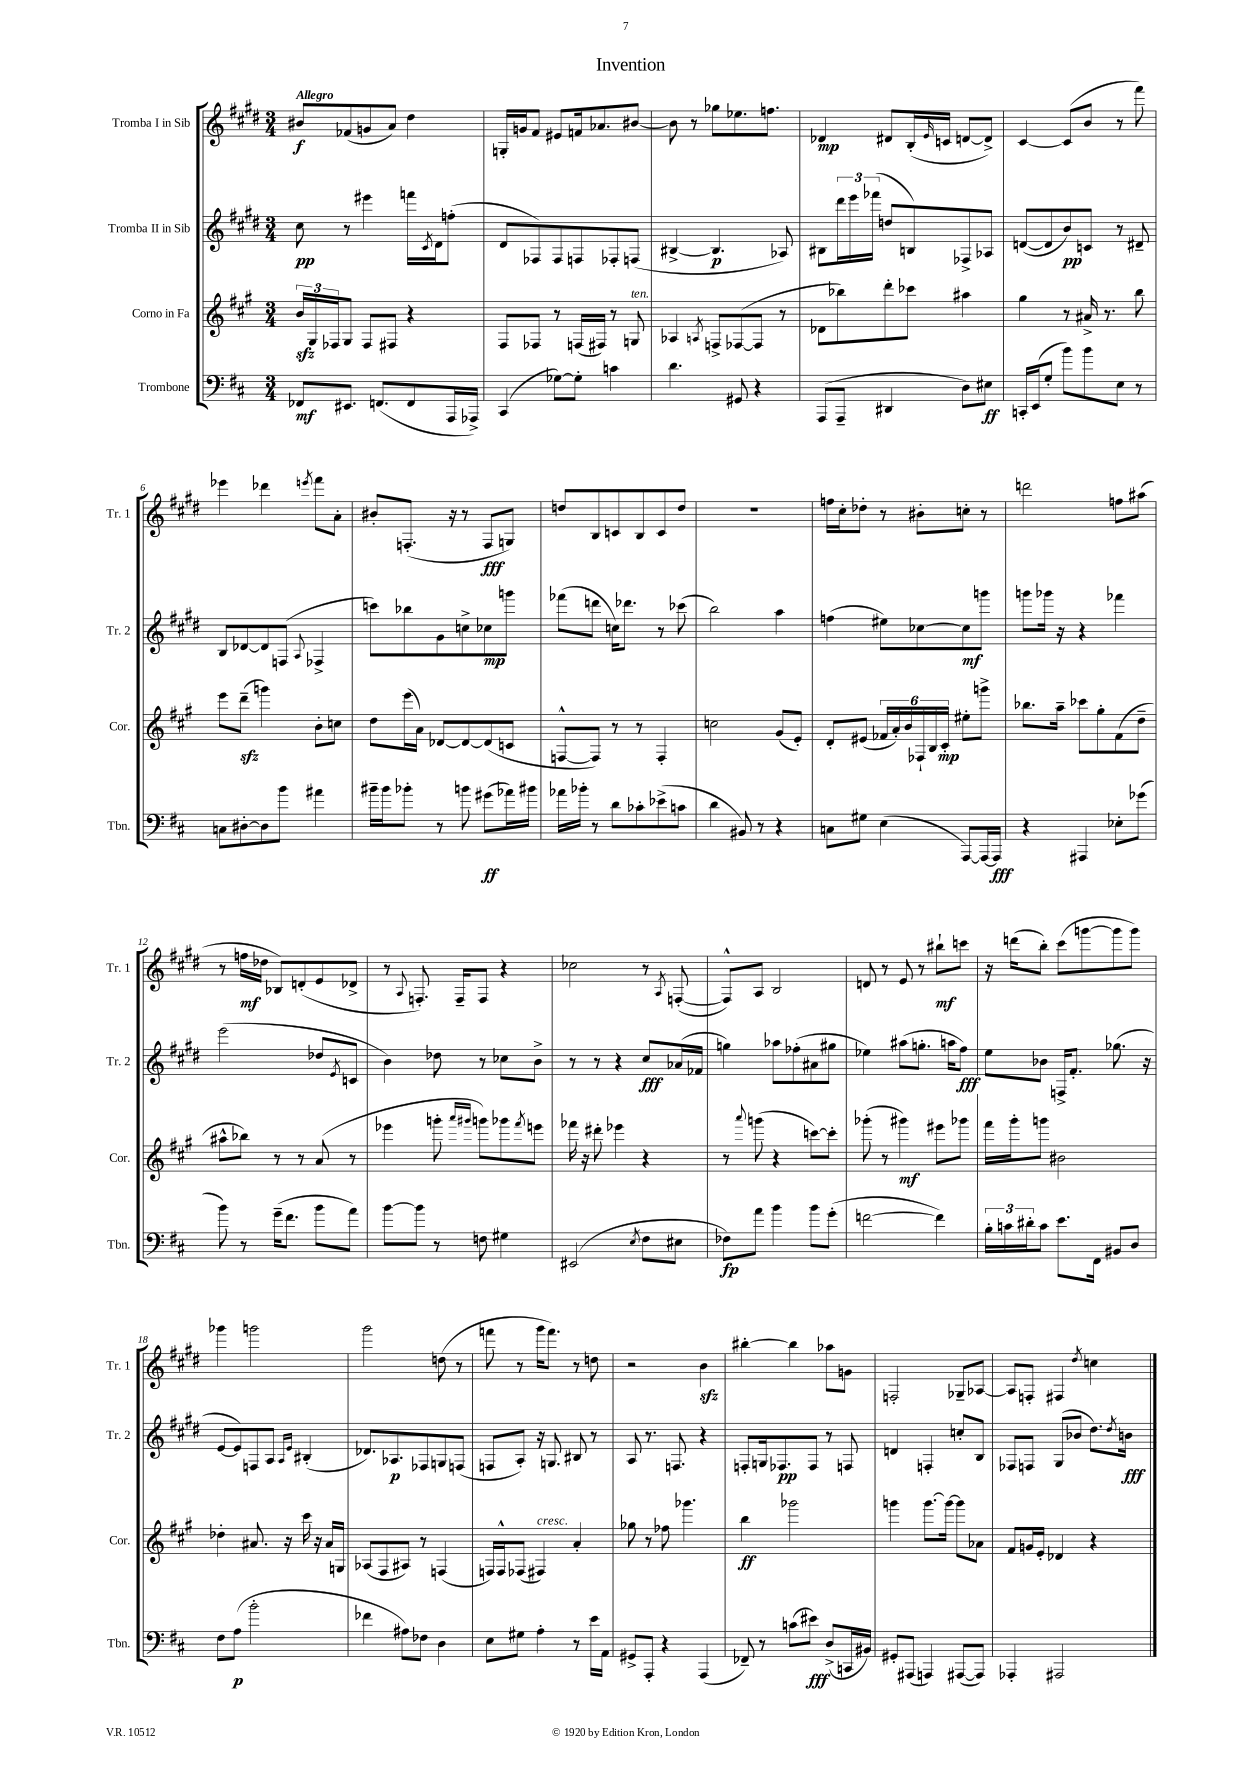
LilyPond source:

\header { title = "Invention" }
<<
\new StaffGroup <<
\new Staff = "s0" \with { instrumentName = "Tromba I in Sib" shortInstrumentName = "Tr. 1" } {
    \clef treble \key e \major \numericTimeSignature \time 3/4 \tempo "Allegro"
    bis'8\f fes'8( g'8 a'8) dis''4 |
    g16-. g'16 fis'8 eis'8 f'16 aes'8. bis'8~ |
    bis'8 r8 ges''8 ees''8. f''8. |
    des'4\mp dis'8 b16-.( \grace { e'16 } c'16 d'8~ d'8->) |
    cis'4~ cis'8( b'8 r8 fis'''8) |
    ees'''4 des'''4 \acciaccatura { e'''8 } fis'''8 a'8-. |
    bis'8-. f8.-.( r16 r8 f8\fff g8) |
    d''8 b8 c'8 b8 c'8 d''8 |
    R2. |
    f''16 cis''16-. des''8-. r8 bis'8-. c''8-. r8 |
    d'''2 f''8 ais''8( |
    r8 f''16\mf des''16 bes8) d'8-.( e'8 des'8-> |
    r8 \appoggiatura { a8 } f8.-.) f16-- f8 r4 |
    ces''2 r8 \acciaccatura { a8 } f8~-.( |
    f8-^) a8 b2 |
    d'8 r8 e'8 r8 bis''8-!\mf c'''8 |
    r16 d'''16( b''8-.) cis'''8( g'''8~ g'''8 g'''8) |
    ges'''4 g'''2 |
    gis'''2 d''8( r8 |
    f'''8 r8 gis'''16 f'''8.) r8 d''8 |
    r2 b'4\sfz |
    bis''4~-. bis''4 aes''8 g'8 |
    f2-. ges8-- aes8~ |
    aes8 f8-. fis4 \acciaccatura { dis''8 } c''4 \bar "|." |
}
\new Staff = "s1" \with { instrumentName = "Tromba II in Sib" shortInstrumentName = "Tr. 2" } {
    \clef treble \key e \major \numericTimeSignature \time 3/4
    cis''8\pp r8 eis'''4 f'''16 \acciaccatura { cis'8 } dis'16 f''8-.( |
    dis'8 fes8) fes8 f8 fes8-. f8( |
    bis4~-> bis4.\p aes8) |
    bis8 \tuplet 3/2 { dis'''16 e'''16 fes'''16( } d''8 b8) fes8-> aes8 |
    d'8~( d'8 b'8\pp) c'8 r8 dis'8-- |
    b8 des'8~ des'8 f8( \appoggiatura { a8 } fes4-> |
    c'''8) bes''8 gis'8 c''8-> ces''8\mp g'''8 |
    fes'''8( d'''8 c''16) des'''8. r8 ces'''8( |
    b''2) a''4 |
    f''4( eis''8) ces''8~ ces''8\mf g'''8 |
    g'''8 ges'''16 r16 r4 fes'''4 |
    e'''2( des''8 \acciaccatura { e'8 } c'8 |
    b'4) des''8 r8 ces''8 b'8-> |
    r8 r8 r4 cis''8\fff aes'16( fes'16 |
    g''4) aes''8 fes''8-.( ais'8 gis''8 |
    ees''4) ais''8( g''8.-. a''16 fis''8\fff) |
    e''8 bes'8 f16-> fis'8.-. ges''8.( r16 |
    e'8~ e'8) f8 a8 \grace { a16 e'16 } bis4-.( |
    des'8.) aes8.\p fes8 g8 f8( |
    f8 a8-.) r16 g8. bis8 r8 |
    a8 r8. f8. r4 |
    f8-. g16 fes8.\pp fes8 r8 f8 |
    d'4 f4-. c''8-. b8 |
    fes8 f8 gis8( bes'8 dis''8.) \acciaccatura { dis''8 } b'16\fff \bar "|." |
}
\new Staff = "s2" \with { instrumentName = "Corno in Fa" shortInstrumentName = "Cor." } {
    \clef treble \key a \major \numericTimeSignature \time 3/4
    \tuplet 3/2 { b'16\sfz gis16 fes16 } gis8 fes8 fis8 r4 |
    fis8 fes8 r8 f16( fis16) r8 g8^\markup { \italic "ten." } |
    aes4 \acciaccatura { a8 } f8-> fes8~( fes8 r8 |
    des'8 bes''8) d'''8-. ces'''8 ais''4 |
    gis''4 r8 ais'16-> r8. b''8 |
    e'''8 d'''8--\sfz( g'''4) b'8-. c''8 |
    d''8 e'''16( a'16) des'8~ des'8~ des'8( c'8 |
    f8~-^ f8) r8 r8 f4-. |
    c''2 gis'8( e'8-.) |
    d'8-. eis'8( \tuplet 6/4 { fes'16 a'16-.) b'16 fes16-! b16 cis'16-.\mp } eis''8-. g'''8-> |
    bes''8. a''16-- ces'''8 gis''8-. fis'8( d''8-- |
    ais''8-^ bes''8) r8 r8 a'8( r8 |
    ees'''4 g'''8-. \grace { a'''16 gis'''16 } g'''8) ges'''8 \acciaccatura { fis'''8 } e'''8 |
    fes'''16 r16 dis'''8-. ees'''4 r4 |
    r8 \appoggiatura { a'''8 } g'''8( r4 c'''8~) c'''8-. |
    ges'''8-.( r8 gis'''4\mf) eis'''8 ges'''8 |
    fis'''16 gis'''16-. g'''8 bis'2 |
    des''4-. ais'8. r16 cis'''16 r16 ais'16 g16 |
    aes8( fis8 ais8) r8 f4( |
    f16) f16-^ fes8( fis4^\markup { \italic "cresc." }) a'4-. |
    ges''8 r8 fes''8 ges'''4. |
    b''4\ff ges'''2 |
    g'''4 g'''8.~ g'''16~ g'''8 aes'8 |
    fis'8 g'16 e'16-. des'4 r4 \bar "|." |
}
\new Staff = "s3" \with { instrumentName = "Trombone" shortInstrumentName = "Tbn." } {
    \clef bass \key d \major \numericTimeSignature \time 3/4
    fes,8\mf eis,8. f,8.( f,8 a,,16 aes,,16->) |
    cis,4( ges8~) ges8-. c'4 |
    d'4. gis,8 r4 |
    a,,8( a,,8-- dis,4 d8) eis8\ff |
    c,16-. e,16( g8-. b'8) b'8 e8 r8 |
    c8 dis8~-. dis8 b'8 ais'4 |
    bis'16-- bis'16 bes'8-. r8 b'8 gis'8\ff( aes'16) bis'16 |
    aes'16 bes'16-. r8 d'8 ces'8-. ees'8->( c'8 |
    d'4 bis,8) r8 r4 |
    c8 gis8 e4( a,,8~) a,,16~ a,,16\fff |
    r4 ais,,4 ees8-. ges'8( |
    b'8) r8 g'16--( fis'8. b'8 a'8) |
    b'8~ b'8 r8 f8 gis4 |
    eis,2( \acciaccatura { e8 } fis8 eis8 |
    fes8\fp) a'8 b'4 b'8 g'8-.( |
    f'2~ f'4) |
    \tuplet 3/2 { b16-. c'16 dis'16-. } c'8 e'8. fis,16 bis,8 d8 |
    fis8 a8\p( b'2-. |
    fes'4 ais8) fes8 d4 |
    e8 gis8 a4-. r8 e'16 a,16 |
    gis,8-> a,,8-. r4 a,,4( |
    fes,8--) r8 c'8( eis'8\fff) d8->( c,16 bis,16) |
    gis,8-. ais,,8( a,,4) ais,,8~( ais,,8) |
    aes,,4-. ais,,2 \bar "|." |
}
>>
>>
